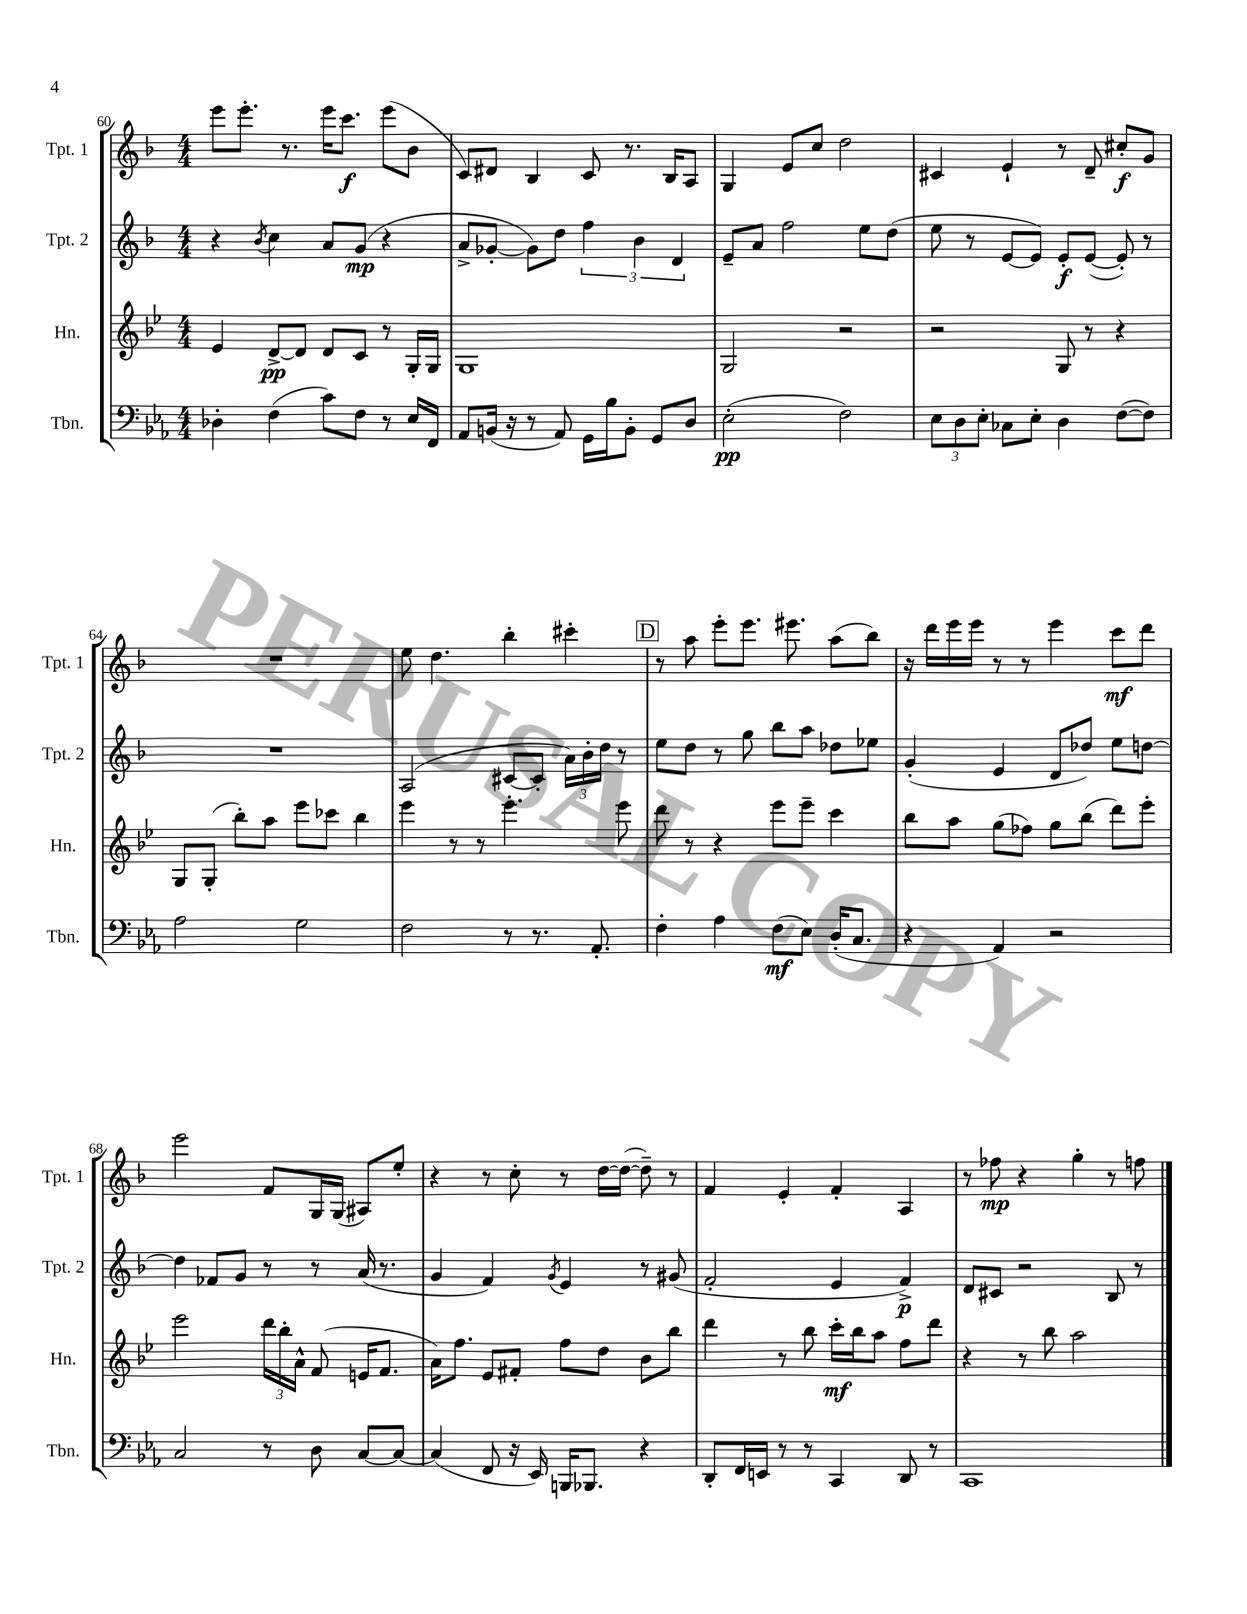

**kern	**dynam	**kern	**dynam	**kern	**dynam	**kern	**dynam
*part4	*part4	*part3	*part3	*part2	*part2	*part1	*part1
*staff4	*staff4	*staff3	*staff3	*staff2	*staff2	*staff1	*staff1
*I"Tbn.	*	*I"Hn.	*	*I"Tpt. 2	*	*I"Tpt. 1	*
*I'Tbn.	*	*I'Hn.	*	*I'Tpt. 2	*	*I'Tpt. 1	*
*clefF4	*	*clefG2	*	*clefG2	*	*clefG2	*
*k[b-e-a-]	*	*k[b-e-]	*	*k[b-]	*	*k[b-]	*
*M4/4	*	*M4/4	*	*M4/4	*	*M4/4	*
=60	=60	=60	=60	=60	=60	=60	=60
4D-X'\	.	4e-/	.	4r	.	8eee\L	.
.	.	.	.	.	.	8.eee'\J	.
.	.	.	.	8qb-/	.	.	.
(4F\	.	[8d^/L	pp	4cc\	.	.	.
.	.	.	.	.	.	8.r	.
.	.	8d/J]	.	.	.	.	.
8c\L)	.	8d/L	.	8a/L	.	16eee\KL	.
.	.	.	.	.	.	8.ccc\J	f
8F\J	.	8c/J	.	(8g/J	mp	.	.
8r	.	8r	.	4r	.	(8eee\L	.
16E-/LL	.	16G'/LL	.	.	.	8b-\J	.
16FF/JJ	.	16G/JJ	.	.	.	.	.
=61	=61	=61	=61	=61	=61	=61	=61
8AA-/L	.	1G	.	8a^/L	.	8c/L)	.
(16BBn/Jk	.	.	.	[8g-X'/J	.	8d#X/J	.
16r	.	.	.	.	.	.	.
8r	.	.	.	8g-\L])	.	4B-/	.
8AA-/)	.	.	.	8dd\J	.	.	.
16GG\LL	.	.	.	6ff\	.	8c/	.
16B-\J	.	.	.	.	.	.	.
8BB'\J	.	.	.	.	.	8.r	.
.	.	.	.	6b-\	.	.	.
8GG/L	.	.	.	.	.	.	.
.	.	.	.	.	.	16B-/KL	.
.	.	.	.	6d/	.	.	.
8D/J	.	.	.	.	.	8A/J	.
=62	=62	=62	=62	=62	=62	=62	=62
(2E-'\	pp	2G/	.	8e~/L	.	4G/	.
.	.	.	.	8a/J	.	.	.
.	.	.	.	2ff\	.	8e/L	.
.	.	.	.	.	.	8cc/J	.
2F\)	.	2r	.	.	.	2dd\	.
.	.	.	.	8ee\L	.	.	.
.	.	.	.	(8dd\J	.	.	.
=63	=63	=63	=63	=63	=63	=63	=63
12E-\L	.	2r	.	8ee\	.	4c#X/	.
12D\	.	.	.	.	.	.	.
.	.	.	.	8r	.	.	.
12E-'\J	.	.	.	.	.	.	.
8C-X\L	.	.	.	[8e/L	.	4e`/	.
8E-'\J	.	.	.	8e/J])	.	.	.
4D\	.	8G/	.	8e'/L	f	8r	.
.	.	8r	.	([8e/J	.	8d~/	.
([8F\L	.	4r	.	8e'/])	.	8cc#X'/L	f
8F\J])	.	.	.	8r	.	8g/J	.
!!LO:LB:g=z
=64	=64	=64	=64	=64	=64	=64	=64
2A-\	.	8G/L	.	1r	.	1r	.
.	.	(8G'/J	.	.	.	.	.
.	.	8bb-'\L)	.	.	.	.	.
.	.	8aa\J	.	.	.	.	.
2G\	.	8eee-\L	.	.	.	.	.
.	.	8ccc-X\J	.	.	.	.	.
.	.	4bb-\	.	.	.	.	.
=65	=65	=65	=65	=65	=65	=65	=65
2F\	.	4eee-\	.	(2A/	.	8ee\	.
.	.	.	.	.	.	4.dd\	.
.	.	8r	.	.	.	.	.
.	.	8r	.	.	.	.	.
8r	.	4.eee-'\	.	[8c#X/L	.	4bb-'\	.
8.r	.	.	.	8c#'/J]	.	.	.
.	.	.	.	24a\LL)	.	4ccc#X'\	.
.	.	.	.	24b-'\	.	.	.
8.AA-'/	.	.	.	.	.	.	.
.	.	.	.	24dd\JJ	.	.	.
.	.	8eee-\	.	8r	.	.	.
!!LO:REH:place=s1:t=D
=66	=66	=66	=66	=66	=66	=66	=66
4F'\	.	8ddd\	.	8ee\L	.	8r	.
.	.	8r	.	8dd\J	.	8aa\	.
4A-\	.	4r	.	8r	.	8eee'\L	.
.	.	.	.	8gg\	.	8.eee\J	.
(8F\L	mf	8eee-\L	.	8bb-\L	.	.	.
.	.	.	.	.	.	8.eee#X\	.
8E-\J)	.	8eee-~\J	.	8aa\J	.	.	.
(16D'/KL	.	4ccc\	.	8dd-X\L	.	(8aa\L	.
8.C/J	.	.	.	.	.	.	.
.	.	.	.	8ee-X\J	.	8bb-\J)	.
=67	=67	=67	=67	=67	=67	=67	=67
4r	.	8bb-\L	.	(4g'/	.	16r	.
.	.	.	.	.	.	16ddd\LL	.
.	.	8aa\J	.	.	.	16eee\	.
.	.	.	.	.	.	16eee\JJ	.
4AA-/)	.	(8gg\L	.	4e/	.	8r	.
.	.	8ff-X\J)	.	.	.	8r	.
2r	.	8gg\L	.	8d/L	.	4eee\	.
.	.	(8bb-\J	.	8dd-X/J)	.	.	.
.	.	8ddd\L)	.	8ee\L	.	8ccc\L	mf
.	.	8eee-'\J	.	[8ddn\J	.	8ddd\J	.
!!LO:LB:g=z
=68	=68	=68	=68	=68	=68	=68	=68
2C/	.	2eee-\	.	4dd\]	.	2eee\	.
.	.	.	.	8f-X/L	.	.	.
.	.	.	.	8g/J	.	.	.
8r	.	24ddd\LL	.	8r	.	8f/L	.
.	.	24bb-'\	.	.	.	.	.
.	.	24a^^\JJ	.	.	.	.	.
8D\	.	(8f/	.	8r	.	16G/L	.
.	.	.	.	.	.	(16G/JJ	.
[8C/L	.	16en/KL	.	(16a/	.	8A#X/L)	.
.	.	8.f/J	.	8.r	.	.	.
8C/J_	.	.	.	.	.	8ee'/J	.
=69	=69	=69	=69	=69	=69	=69	=69
(4C/]	.	16a\KL)	.	4g/	.	4r	.
.	.	8.ff\J	.	.	.	.	.
8FF/	.	8e-/L	.	4f/)	.	8r	.
16r	.	8f#X'/J	.	.	.	8cc'\	.
16EE-/)	.	.	.	.	.	.	.
.	.	.	.	8qg/	.	.	.
16BBBn/KL	.	8ff\L	.	4e/	.	8r	.
8.BBB-X/J	.	.	.	.	.	.	.
.	.	8dd\J	.	.	.	[16dd\LL	.
.	.	.	.	.	.	(16dd\JJ_	.
4r	.	8b-\L	.	8r	.	8dd~\])	.
.	.	8bb-\J	.	(8g#X/	.	8r	.
=70	=70	=70	=70	=70	=70	=70	=70
8DD'/L	.	4ddd\	.	2f'/	.	4f/	.
16FF/L	.	.	.	.	.	.	.
16EEn/JJ	.	.	.	.	.	.	.
8r	.	8r	.	.	.	4e'/	.
8r	.	8bb-\	.	.	.	.	.
4CC/	.	16ccc'\LL	mf	4e/	.	4f'/	.
.	.	16bb-\J	.	.	.	.	.
.	.	8aa\J	.	.	.	.	.
8DD/	.	8ff\L	.	4f^/)	p	4A/	.
8r	.	8ddd\J	.	.	.	.	.
=71	=71	=71	=71	=71	=71	=71	=71
1CC	.	4r	.	8d/L	.	8r	.
.	.	.	.	8c#X/J	.	8ff-X\	mp
.	.	8r	.	2r	.	4r	.
.	.	8bb-\	.	.	.	.	.
.	.	2aa\	.	.	.	4gg'\	.
.	.	.	.	8B-/	.	8r	.
.	.	.	.	8r	.	8ffn\	.
==	==	==	==	==	==	==	==
*-	*-	*-	*-	*-	*-	*-	*-
